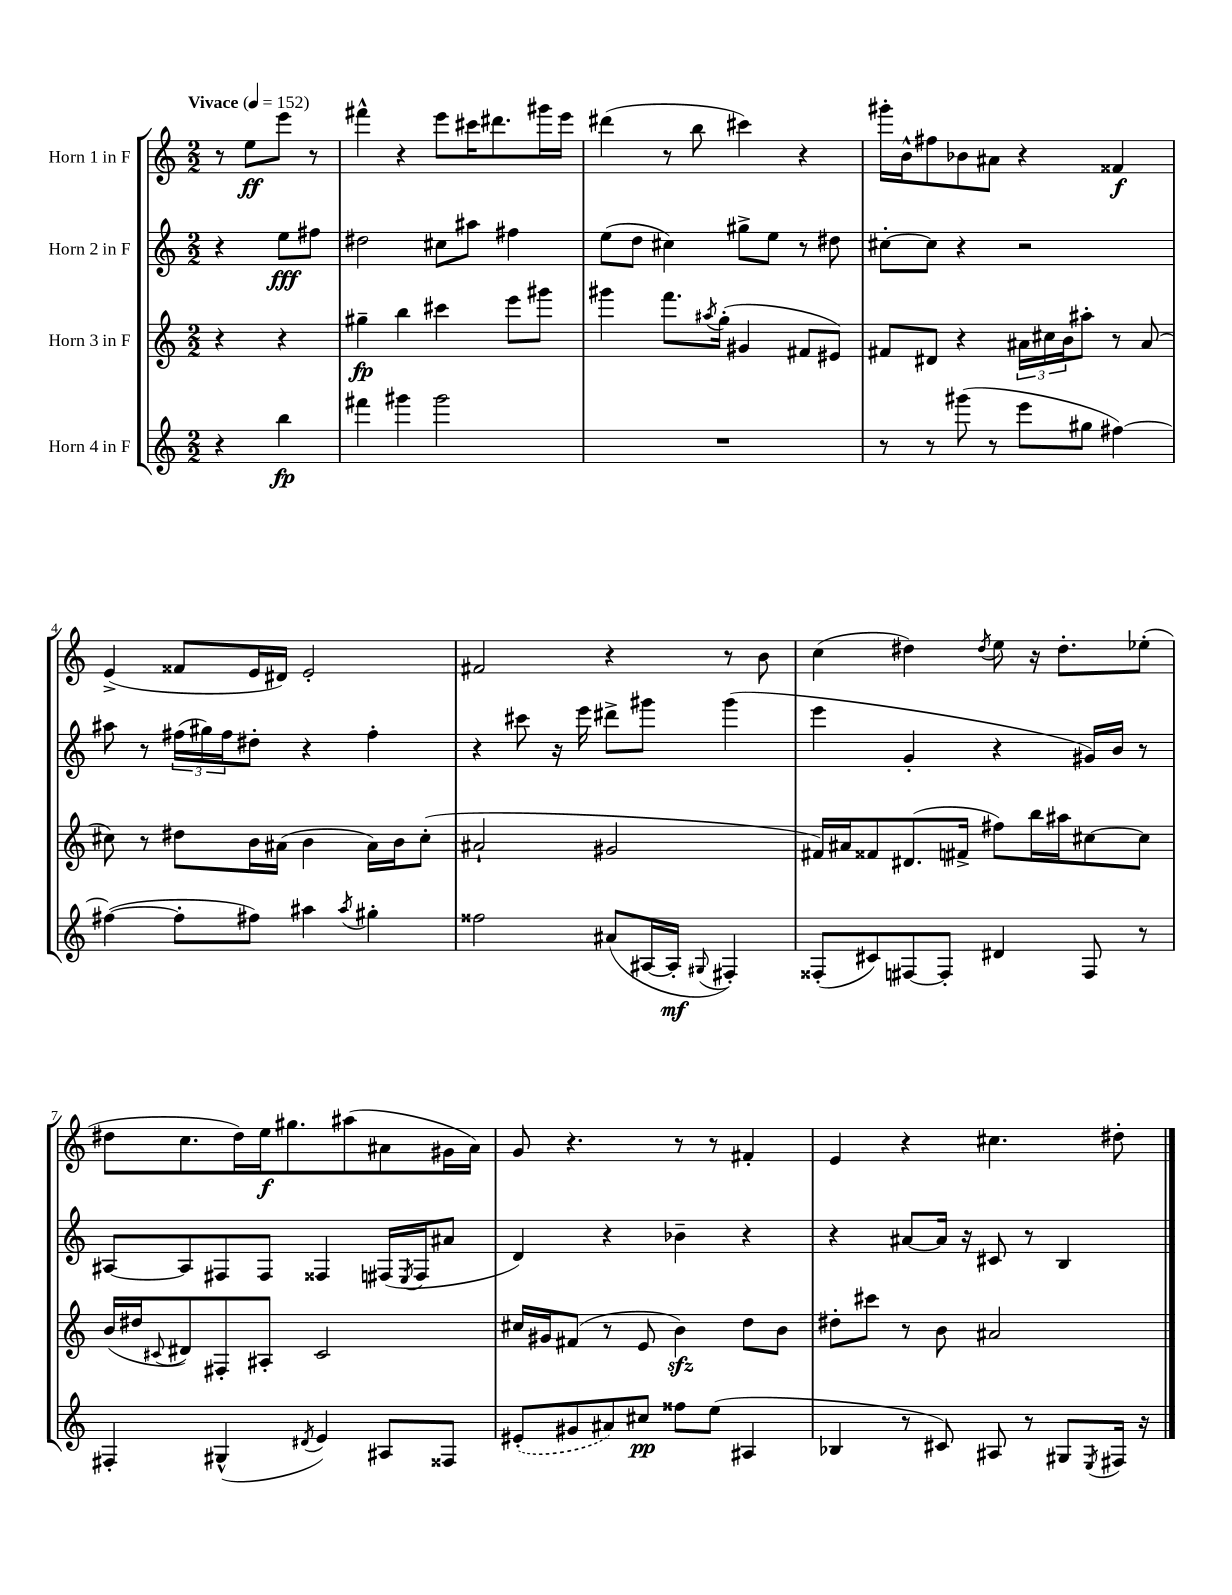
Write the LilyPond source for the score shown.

<<
\new StaffGroup <<
\new Staff = "s0" \with { instrumentName = "Horn 1 in F" } {
    \clef treble \key c \major \numericTimeSignature \time 2/2 \partial 2 \tempo "Vivace" 4 = 152
    r8 e''8\ff e'''8 r8 |
    fis'''4-^ r4 e'''8 cis'''16 dis'''8. gis'''16 e'''16 |
    dis'''4( r8 b''8 cis'''4) r4 |
    gis'''16-. b'16-^ fis''8 bes'8 ais'8 r4 fisis'4\f |
    e'4->( fisis'8 e'16 dis'16) e'2-. |
    fis'2 r4 r8 b'8 |
    c''4( dis''4) \acciaccatura { dis''8 } e''8 r16 dis''8.-. ees''8-.( |
    dis''8 c''8. dis''16) e''16\f gis''8. ais''8( ais'8 gis'16 ais'16) |
    g'8 r4. r8 r8 fis'4-. |
    e'4 r4 cis''4. dis''8-. \bar "|." |
}
\new Staff = "s1" \with { instrumentName = "Horn 2 in F" } {
    \clef treble \key c \major \numericTimeSignature \time 2/2 \partial 2
    r4 e''8\fff fis''8 |
    dis''2 cis''8 ais''8 fis''4 |
    e''8( d''8 cis''4) gis''8-> e''8 r8 dis''8 |
    cis''8~-. cis''8 r4 r2 |
    ais''8 r8 \tuplet 3/2 { fis''16( gis''16) fis''16 } dis''8-. r4 fis''4-. |
    r4 cis'''8 r16 e'''16 dis'''8-> gis'''8 gis'''4( |
    e'''4 g'4-. r4 gis'16) b'16 r8 |
    ais8~ ais8 fis8 fis8 fisis4 fis16( \acciaccatura { e8 } fis16 ais'8 |
    d'4) r4 bes'4-- r4 |
    r4 ais'8~ ais'16 r16 cis'8 r8 b4 \bar "|." |
}
\new Staff = "s2" \with { instrumentName = "Horn 3 in F" } {
    \clef treble \key c \major \numericTimeSignature \time 2/2 \partial 2
    r4 r4 |
    gis''4--\fp b''4 cis'''4 e'''8 gis'''8 |
    gis'''4 f'''8. \acciaccatura { ais''8 } g''16-.( gis'4 fis'8 eis'8) |
    fis'8 dis'8 r4 \tuplet 3/2 { ais'16 cis''16 b'16 } ais''8-. r8 ais'8( |
    cis''8) r8 dis''8 b'16 ais'16( b'4 ais'16) b'16 cis''8-.( |
    ais'2-! gis'2 |
    fis'16) ais'16 fisis'8 dis'8.( fis'16-> fis''8) b''16 ais''16 cis''8~ cis''8 |
    b'16( dis''16 \appoggiatura { cis'8 } dis'8) fis8-. ais8-. cis'2 |
    cis''16 gis'16 fis'8( r8 e'8 b'4\sfz) d''8 b'8 |
    dis''8-. cis'''8 r8 b'8 ais'2 \bar "|." |
}
\new Staff = "s3" \with { instrumentName = "Horn 4 in F" } {
    \clef treble \key c \major \numericTimeSignature \time 2/2 \partial 2
    r4 b''4\fp |
    fis'''4 gis'''4 gis'''2 |
    R1 |
    r8 r8 gis'''8( r8 e'''8 gis''8 fis''4~) |
    fis''4~( fis''8-. fis''8) ais''4 \acciaccatura { ais''8 } gis''4-. |
    fisis''2 ais'8( ais16~ ais16-.\mf \appoggiatura { gis8 } fis4-.) |
    fisis8-.( cis'8) fis8~ fis8-. dis'4 fis8 r8 |
    fis4-. gis4-^( \acciaccatura { dis'8 } e'4) ais8 fisis8 |
    \once \slurDashed eis'8-.( gis'8 ais'8) cis''8\pp fisis''8 e''8( ais4 |
    bes4 r8 cis'8) ais8 r8 gis8 \acciaccatura { e8 } fis16 r16 \bar "|." |
}
>>
>>
